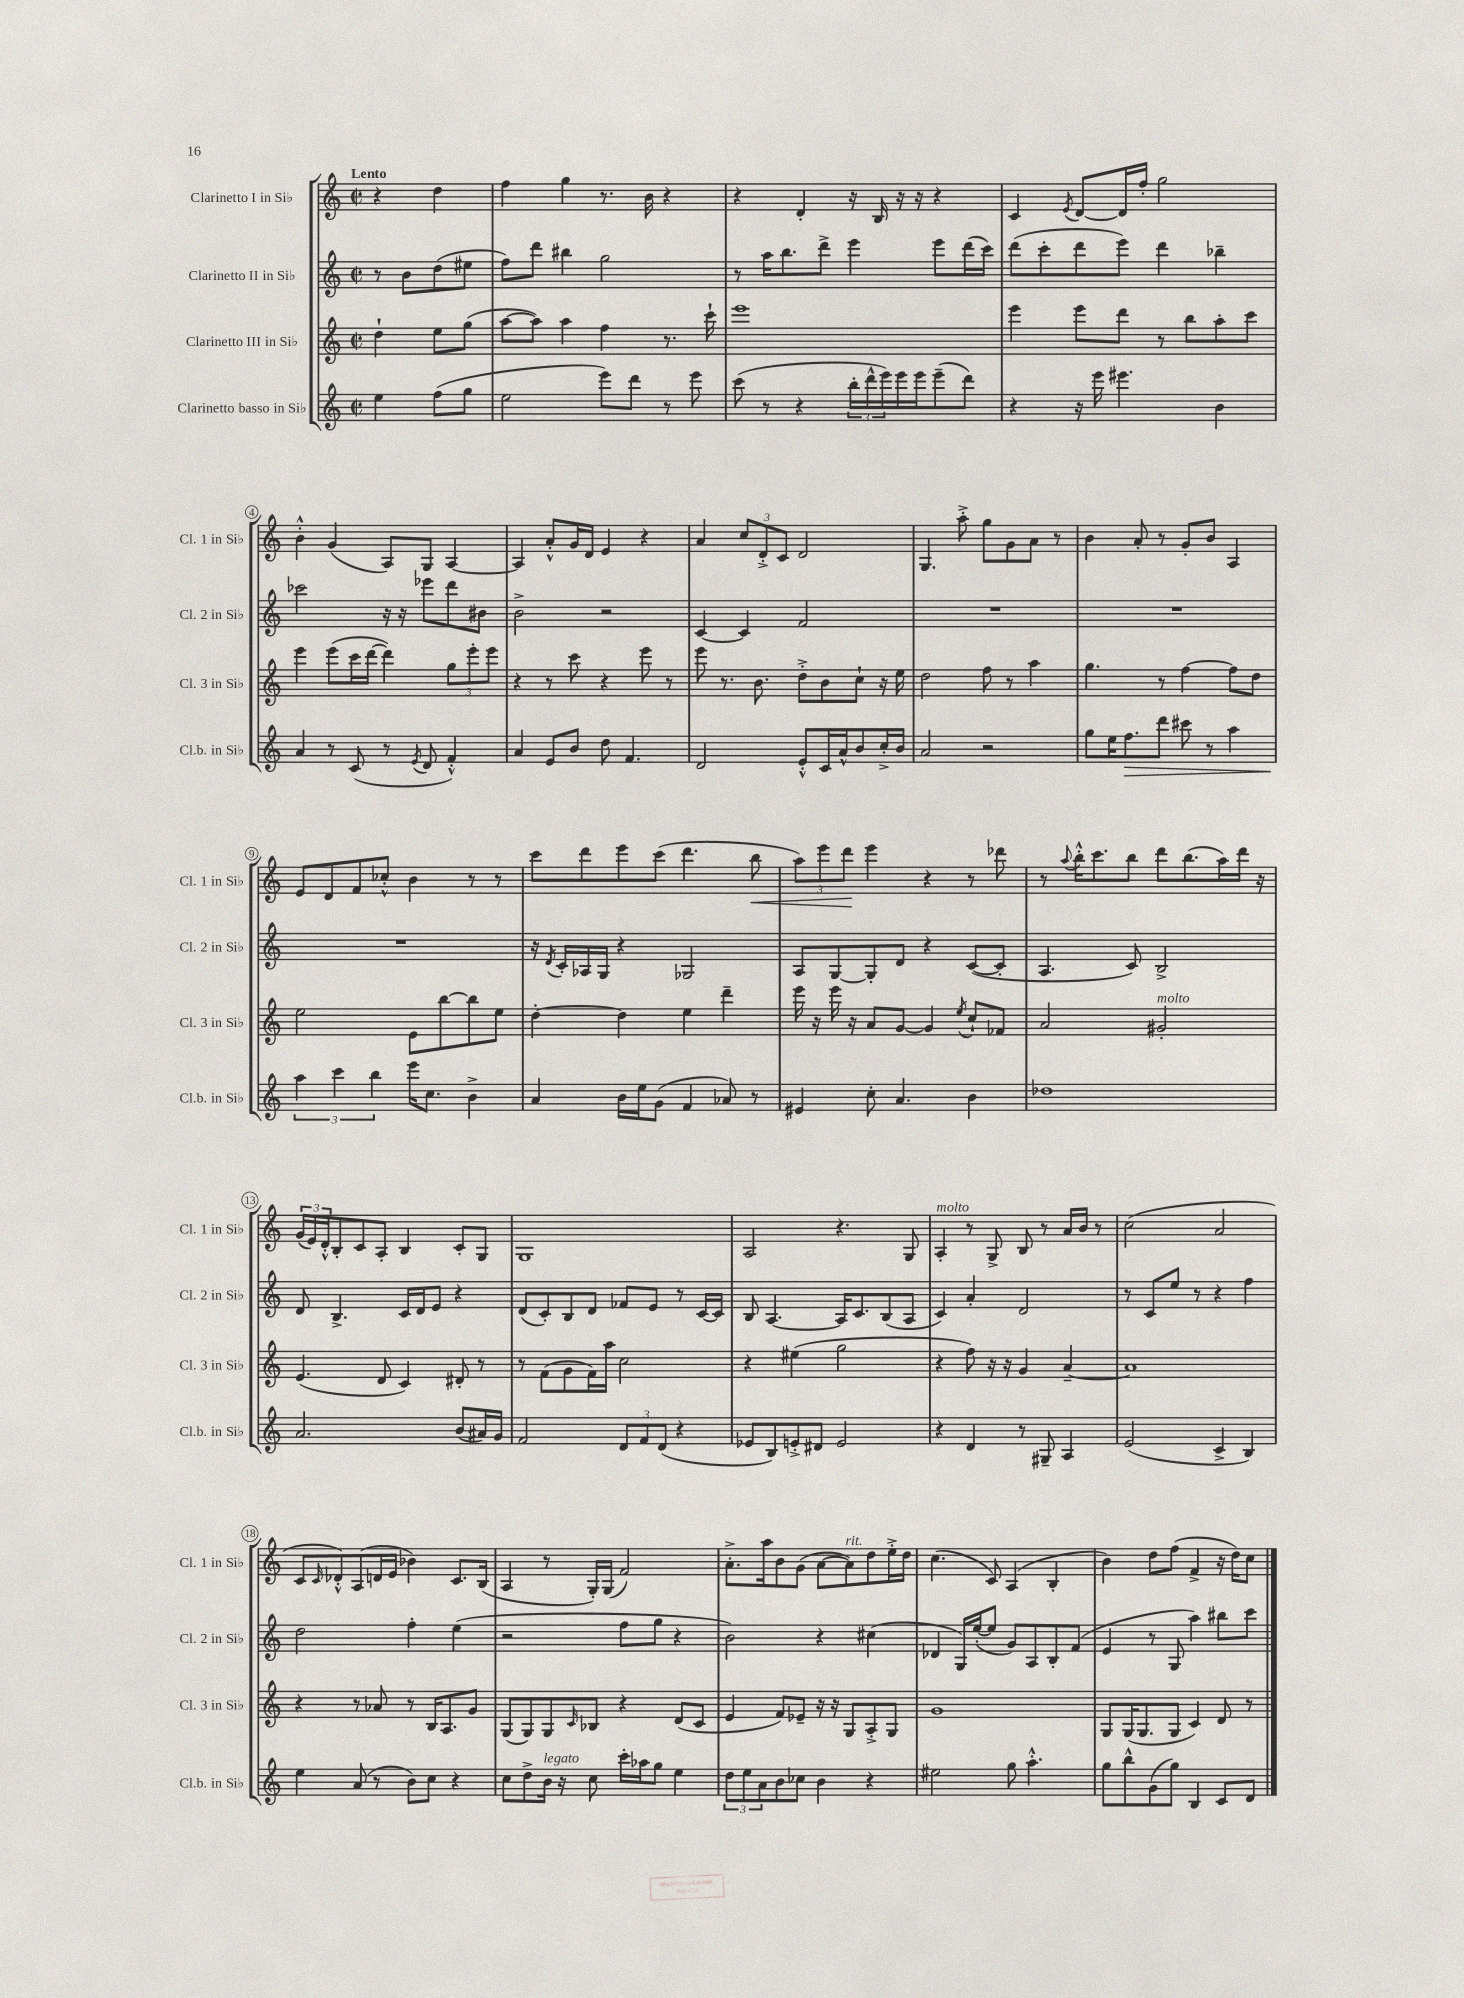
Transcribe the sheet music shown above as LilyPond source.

<<
\new StaffGroup <<
\new Staff = "s0" \with { instrumentName = "Clarinetto I in Sib" shortInstrumentName = "Cl. 1 in Sib" } {
    \clef treble \key c \major \defaultTimeSignature \time 2/2 \partial 2 \tempo "Lento"
    r4 d''4 |
    f''4 g''4 r8. b'16 r4 |
    r4 d'4-. r16 b16 r16 r16 r4 |
    c'4 \acciaccatura { e'8 } d'8~ d'16 f''16-. g''2 |
    b'4-.-^ g'4( a8) g8 a4~ |
    a4 a'8-.-^ g'16 d'16 e'4 r4 |
    a'4 \tuplet 3/2 { c''8 d'8-.-> c'8 } d'2 |
    g4. a''8-.-> g''8 g'8 a'8 r8 |
    b'4 a'8-. r8 g'8-. b'8 a4 |
    e'8 d'8 f'8 ces''8-.-^ b'4 r8 r8 |
    c'''8 d'''8 e'''8 c'''8( d'''4. b''8\< |
    \tuplet 3/2 { a''8) e'''8 d'''8\! } e'''4 r4 r8 des'''8 |
    r8 \appoggiatura { a''8 } b''16-.-^ c'''8. b''8 d'''8 b''8.( a''16) d'''16 r16 |
    \tuplet 3/2 { g'16( e'16) d'16-.-^ } b8-. c'8 a8-. b4 c'8-. g8 |
    g1 |
    a2 r4. g8 |
    a4-.^\markup { \italic "molto" } r8 g8-> b8 r8 a'16 b'16 r8 |
    c''2( a'2 |
    c'8 \grace { c'16 } des'8-.-^) a8( d'16 e'16 bes'4) c'8. b16( |
    a4 r8 g16-.) g16( f'2) |
    a'8.-.-> a''16 b'8 g'8( a'8~ a'8^\markup { \italic "rit." }) d''8 e''16-.-> d''16 |
    c''4.( c'8) a4( b4-. |
    b'4) d''8 f''8( f'4-> r16 d''16) c''8 \bar "|." |
}
\new Staff = "s1" \with { instrumentName = "Clarinetto II in Sib" shortInstrumentName = "Cl. 2 in Sib" } {
    \clef treble \key c \major \defaultTimeSignature \time 2/2 \partial 2
    r8 b'8 d''8( eis''8 |
    f''8) d'''8 bis''4 g''2 |
    r8 a''16 b''8. d'''8-> e'''4 e'''8 d'''16( c'''16) |
    d'''8( c'''8-. d'''8 e'''8) d'''4 bes''4-- |
    ces'''2 r16 r16 ees'''8 d'''8 bis'8 |
    b'2-> r2 |
    c'4~ c'4 f'2 |
    R1 |
    R1 |
    R1 |
    r16 \acciaccatura { d'8 } c'16-. aes16 g16 r4 ges2 |
    a8 g8~ g8-. d'8 r4 c'8~( c'8-. |
    a4. c'8) b2-> |
    d'8 b4.-> c'16 d'16 e'8 r4 |
    d'8( c'8-.) b8 d'8 fes'8 e'8 r8 c'16~ c'16 |
    b8 a4.~ a16 c'8. b8( a8 |
    c'4) a'4-. d'2 |
    r8 c'8 e''8 r8 r4 f''4 |
    d''2 f''4-. e''4( |
    r2 f''8 g''8 r4 |
    b'2) r4 cis''4( |
    des'4 g16) e''16~-.( e''8 g'8) a8 b8-. f'8( |
    e'4 r8 g8 a''4) bis''8 c'''8 \bar "|." |
}
\new Staff = "s2" \with { instrumentName = "Clarinetto III in Sib" shortInstrumentName = "Cl. 3 in Sib" } {
    \clef treble \key c \major \defaultTimeSignature \time 2/2 \partial 2
    d''4-! e''8 g''8( |
    a''8~ a''8) a''4 f''4 r8. c'''16-! |
    e'''1 |
    e'''4 e'''8 d'''8 r8 b''8 a''8-. c'''8 |
    e'''4 e'''8( c'''16 d'''16~ d'''4) \tuplet 3/2 { g''8 e'''8-. e'''8 } |
    r4 r8 c'''8 r4 e'''8 r8 |
    e'''8 r8. b'8. d''8-.-> b'8 c''8-! r16 e''16 |
    d''2 f''8 r8 a''4 |
    g''4. r8 f''4~ f''8 d''8 |
    e''2 e'8 b''8~ b''8 e''8 |
    d''4~-. d''4 e''4 d'''4-- |
    e'''16 r16 e'''16 r16 a'8 g'8~ g'4 \acciaccatura { e''8 } c''8-! fes'8 |
    a'2 gis'2-.^\markup { \italic "molto" } |
    e'4.( d'8 c'4) dis'8-. r8 |
    r8 f'8( g'8 f'16) a''16 c''2 |
    r4 eis''4( g''2 |
    r4 f''8) r16 r16 g'4 a'4~-- |
    a'1 |
    r4 r8 aes'8 r8 b16 a8. g'8 |
    g8( g8) g8 \grace { c'16 } bes8 r4 d'8( c'8 |
    e'4 f'8) ees'8-- r16 r16 g8 a8-.-> g8 |
    g'1 |
    g8 g16( g8. g8 c'4) d'8 r8 \bar "|." |
}
\new Staff = "s3" \with { instrumentName = "Clarinetto basso in Sib" shortInstrumentName = "Cl.b. in Sib" } {
    \clef treble \key c \major \defaultTimeSignature \time 2/2 \partial 2
    e''4 f''8( g''8 |
    e''2 e'''8) d'''8 r8 e'''8 |
    c'''8( r8 r4 \tuplet 3/2 { b''16-. d'''16-^ e'''16) } e'''16 e'''16 e'''8--( d'''8) |
    r4 r16 e'''16 eis'''4. b'4 |
    a'4 r8 c'8( r8 \acciaccatura { e'8 } d'8 f'4-.-^) |
    a'4 e'8 b'8 d''8 f'4. |
    d'2 e'8-.-^ c'16 a'16-^ b'8 c''16-.-> b'16 |
    a'2 r2 |
    g''8 e''16 f''8.\> d'''8 cis'''8 r8 a''4 |
    \tuplet 3/2 { a''4\! c'''4 b''4 } e'''16 c''8. b'4-> |
    a'4 b'16 e''16 g'8( f'4 aes'8) r8 |
    eis'4 c''8-. a'4. b'4 |
    des''1 |
    a'2. b'8( ais'16) g'16 |
    f'2 \tuplet 3/2 { d'8 f'8 d'8( } r4 |
    ees'8 b8) e'8-.-> dis'8 e'2 |
    r4 d'4 r8 gis8-- a4 |
    e'2( c'4-> b4) |
    e''4 a'8( r8 b'8) c''8 r4 |
    c''8 d''8-> b'16^\markup { \italic "legato" } r16 c''8 c'''16-. aes''16 g''8 e''4 |
    \tuplet 3/2 { d''8 e''8 a'8 } b'8 ces''8 b'4 r4 |
    eis''2 g''8 a''4.-.-^ |
    g''8 b''8-^ g'8( g''8) b4 c'8 d'8 \bar "|." |
}
>>
>>
\layout { \context { \Score \override BarNumber.stencil = #(make-stencil-circler 0.1 0.3 ly:text-interface::print) } }
